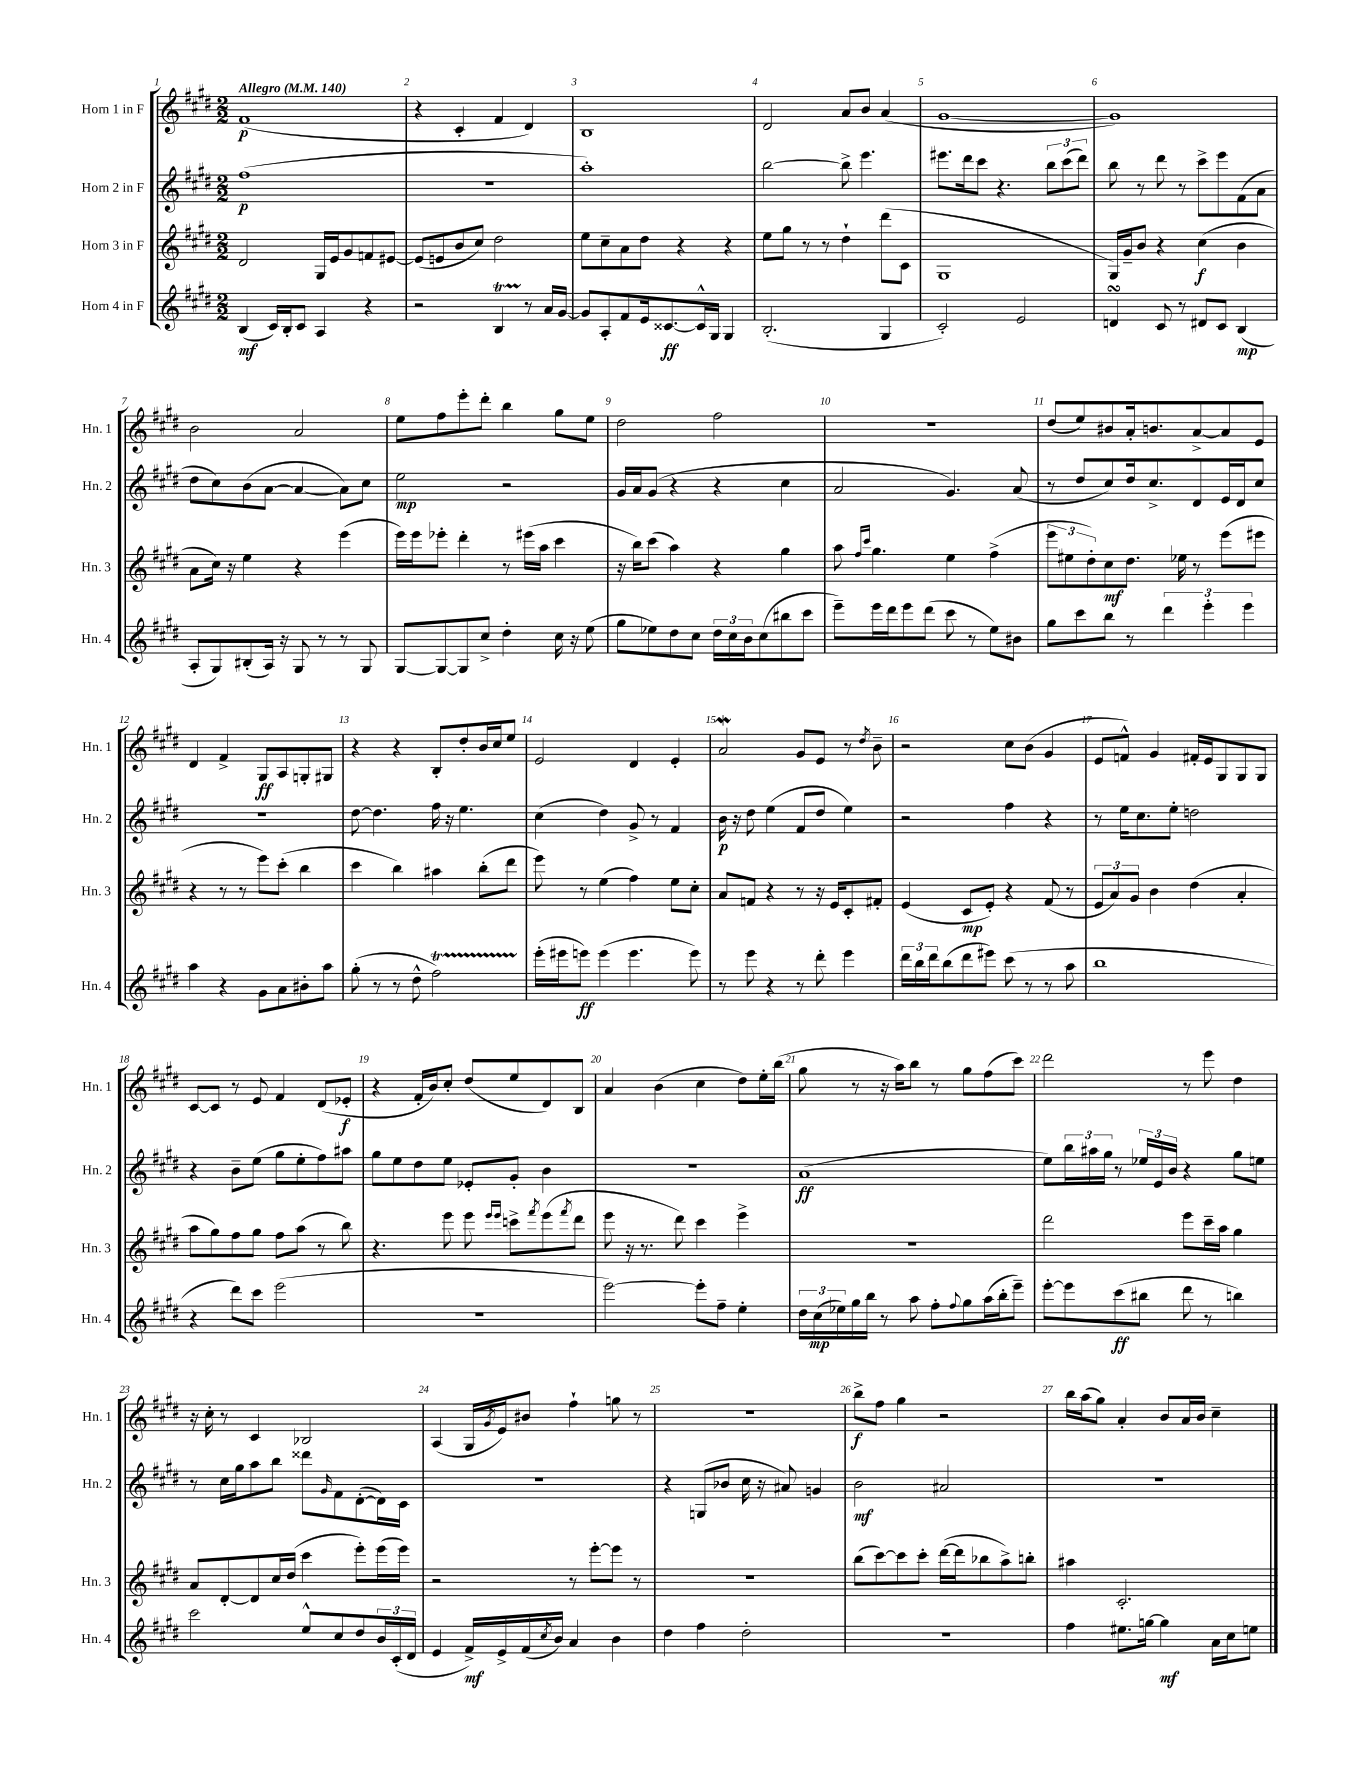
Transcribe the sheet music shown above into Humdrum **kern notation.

**kern	**dynam	**kern	**dynam	**kern	**dynam	**kern	**dynam
*part4	*part4	*part3	*part3	*part2	*part2	*part1	*part1
*staff4	*staff4	*staff3	*staff3	*staff2	*staff2	*staff1	*staff1
*I"Horn 4 in F	*	*I"Horn 3 in F	*	*I"Horn 2 in F	*	*I"Horn 1 in F	*
*I'Hn. 4	*	*I'Hn. 3	*	*I'Hn. 2	*	*I'Hn. 1	*
*clefG2	*	*clefG2	*	*clefG2	*	*clefG2	*
*k[f#c#g#d#]	*	*k[f#c#g#d#]	*	*k[f#c#g#d#]	*	*k[f#c#g#d#]	*
*M2/2	*	*M2/2	*	*M2/2	*	*M2/2	*
*MM140	*	*MM140	*	*MM140	*	*MM140	*
=1	=1	=1	=1	=1	=1	=1	=1
!	!	!	!	!	!	!LO:TX:a:B:t=Allegro	!
(4B/	mf	2d#/	.	(1ff#	p	(1f#	p
16c#/LL)	.	.	.	.	.	.	.
16B'/J	.	.	.	.	.	.	.
8c#/J	.	.	.	.	.	.	.
4A/	.	16G#/LL	.	.	.	.	.
.	.	16e/J	.	.	.	.	.
.	.	8g#/	.	.	.	.	.
4r	.	8fn/	.	.	.	.	.
.	.	[8e#X/J	.	.	.	.	.
=2	=2	=2	=2	=2	=2	=2	=2
2r	.	(8e#/L]	.	1r	.	4r	.
.	.	8en/	.	.	.	.	.
.	.	8b/	.	.	.	4c#'/	.
.	.	8cc#/J)	.	.	.	.	.
4BT/	.	2dd#\	.	.	.	4f#/	.
8r	.	.	.	.	.	4d#/)	.
16a/LL	.	.	.	.	.	.	.
[16g#/JJ	.	.	.	.	.	.	.
=3	=3	=3	=3	=3	=3	=3	=3
8g#/L]	.	8ee\L	.	1aa')	.	1B	.
8A'/	.	8cc#~\	.	.	.	.	.
8f#/	.	8a\	.	.	.	.	.
16e/k	.	8dd#\J	.	.	.	.	.
[8.c##X/	ff	.	.	.	.	.	.
.	.	4r	.	.	.	.	.
16c##^^/L]	.	.	.	.	.	.	.
16G#/JJ	.	.	.	.	.	.	.
4G#/	.	4r	.	.	.	.	.
=4	=4	=4	=4	=4	=4	=4	=4
(2.B'/	.	8ee\L	.	[2bb\	.	2d#/	.
.	.	8gg#\J	.	.	.	.	.
.	.	8r	.	.	.	.	.
.	.	8r	.	.	.	.	.
.	.	4dd#`\	.	8bb^\]	.	8a/L	.
.	.	.	.	4.eee\	.	8b/J	.
4G#/	.	(8ddd#\L	.	.	.	(4a/	.
.	.	8c#\J	.	.	.	.	.
=5	=5	=5	=5	=5	=5	=5	=5
2c#'/)	.	1G#	.	8.eee#X\L	.	[1g#	.
.	.	.	.	16ddd#\k	.	.	.
.	.	.	.	8ccc#\J	.	.	.
.	.	.	.	4.r	.	.	.
2e/	.	.	.	.	.	.	.
.	.	.	.	12bb\L	.	.	.
.	.	.	.	(12ccc#\	.	.	.
.	.	.	.	12ddd#\J)	.	.	.
=6	=6	=6	=6	=6	=6	=6	=6
4dnsSSs/	.	16G#/LL)	.	8bb\	.	1g#])	.
.	.	16g#~/J	.	.	.	.	.
.	.	8b/J	.	8r	.	.	.
8c#/	.	4r	.	8ddd#\	.	.	.
8r	.	.	.	8r	.	.	.
8d#X/L	.	(4cc#\	f	8ccc#^\L	.	.	.
8c#/J	.	.	.	8eee\	.	.	.
(4B/	mp	4b\	.	(8f#\	.	.	.
.	.	.	.	8a\J	.	.	.
!!LO:LB:g=z
=7	=7	=7	=7	=7	=7	=7	=7
8A'/L	.	8a\L	.	8dd#\L	.	2b\	.
8G#/)	.	16cc#\Jk)	.	8cc#\)	.	.	.
.	.	16r	.	.	.	.	.
(8B#X'/	.	4ee\	.	(8b\	.	.	.
16A/Jk)	.	.	.	[8a\J	.	.	.
16r	.	.	.	.	.	.	.
8G#/	.	4r	.	4a/_	.	2a/	.
8r	.	.	.	.	.	.	.
8r	.	(4eee\	.	8a\L])	.	.	.
8G#/	.	.	.	8cc#\J	.	.	.
=8	=8	=8	=8	=8	=8	=8	=8
[8G#/L	.	16eee\LL)	.	2ee\	mp	8ee\L	.
.	.	16eee\J	.	.	.	.	.
8G#/_	.	8eee-X'\J	.	.	.	8ff#\	.
8G#/]	.	4ddd#'\	.	.	.	8eee'\	.
8cc#^/J	.	.	.	.	.	8ddd#'\J	.
4dd#'\	.	8r	.	2r	.	4bb\	.
.	.	(16eee#X\LL	.	.	.	.	.
.	.	16aa\JJ	.	.	.	.	.
16cc#\	.	4ccc#\	.	.	.	8gg#\L	.
16r	.	.	.	.	.	.	.
(8ee\	.	.	.	.	.	8ee\J	.
=9	=9	=9	=9	=9	=9	=9	=9
8gg#\L	.	16r	.	16g#/LL	.	2dd#\	.
.	.	16bb\KL)	.	16a/J	.	.	.
8ee-X\)	.	(8ccc#\J	.	(8g#/J	.	.	.
8dd#\	.	4aa\)	.	4r	.	.	.
8cc#\J	.	.	.	.	.	.	.
24dd#\LL	.	4r	.	4r	.	2ff#\	.
24cc#\	.	.	.	.	.	.	.
24b\J	.	.	.	.	.	.	.
(8cc#\	.	.	.	.	.	.	.
8bb#X\	.	4gg#\	.	4cc#\	.	.	.
8ccc#\J	.	.	.	.	.	.	.
=10	=10	=10	=10	=10	=10	=10	=10
8eee~\L)	.	8aa\	.	2a/	.	1r	.
.	.	16qqff#/LL	.	.	.	.	.
.	.	16qqccc#/JJ	.	.	.	.	.
16eee\L	.	4.gg#\	.	.	.	.	.
16ddd#\J	.	.	.	.	.	.	.
8eee\	.	.	.	.	.	.	.
(8ddd#\J	.	.	.	.	.	.	.
8ccc#\	.	4ee\	.	4.g#/)	.	.	.
8r	.	.	.	.	.	.	.
8ee\L)	.	(4ff#^\	.	.	.	.	.
8b#X\J	.	.	.	(8a/	.	.	.
=11	=11	=11	=11	=11	=11	=11	=11
8gg#\L	.	12eee\L	.	8r	.	(8dd#/L	.
.	.	12ee#X\	.	.	.	.	.
8ccc#\	.	.	.	8dd#/L	.	8ee/)	.
.	.	12dd#'\)	.	.	.	.	.
8bb\J	.	8cc#\	mf	8cc#/)	.	8b#X/	.
8r	.	8.dd#\J	.	16dd#/k	.	16a'/k	.
.	.	.	.	8.cc#^/	.	8.bn/	.
6ddd#\	.	.	.	.	.	.	.
.	.	16ee-X\	.	.	.	.	.
.	.	8r	.	8d#/	.	[8a^/	.
6eee'\	.	.	.	.	.	.	.
.	.	(8eee\L	.	16e/L	.	8a/]	.
.	.	.	.	16d#/J	.	.	.
6eee\	.	.	.	.	.	.	.
.	.	8eee#X\J	.	8cc#/J	.	8e/J	.
!!LO:LB:g=z
=12	=12	=12	=12	=12	=12	=12	=12
4aa\	.	4r	.	1r	.	4d#/	.
4r	.	8r	.	.	.	4f#^/	.
.	.	8r	.	.	.	.	.
8g#\L	.	8eee\L)	.	.	.	8G#/L	ff
8a\	.	(8ccc#'\J	.	.	.	8A/	.
8b#X'\	.	4bb\	.	.	.	8Gn'/	.
8aa\J	.	.	.	.	.	8G#X/J	.
=13	=13	=13	=13	=13	=13	=13	=13
(8gg#'\	.	4ccc#\	.	[8dd#\	.	4r	.
8r	.	.	.	4.dd#\]	.	.	.
8r	.	4bb\)	.	.	.	4r	.
8dd#^^\	.	.	.	.	.	.	.
2ff#T\)	.	4aa#X\	.	16ff#\	.	8B'/L	.
.	.	.	.	16r	.	.	.
.	.	.	.	4.ee\	.	8dd#'/	.
.	.	(8bb'\L	.	.	.	16b/L	.
.	.	.	.	.	.	16cc#/J	.
.	.	8ddd#\J	.	.	.	8ee/J	.
=14	=14	=14	=14	=14	=14	=14	=14
(16eee'\LL	.	8eee\)	.	(4cc#\	.	2e/	.
16eee#X\J	.	.	.	.	.	.	.
8eeen\J)	ff	8r	.	.	.	.	.
(4eee\	.	(4ee\	.	4dd#\)	.	.	.
4.eee\	.	4ff#\)	.	8g#^/	.	4d#/	.
.	.	.	.	8r	.	.	.
.	.	8ee\L	.	4f#/	.	4e'/	.
8eee\)	.	8cc#'\J	.	.	.	.	.
=15	=15	=15	=15	=15	=15	=15	=15
8r	.	8a/L	.	16b\	p	2aw/	.
.	.	.	.	16r	.	.	.
8eee\	.	8fn/J	.	8dd#\	.	.	.
4r	.	4r	.	(4ee\	.	.	.
8r	.	8r	.	8f#/L	.	8g#/L	.
8ddd#'\	.	16r	.	8dd#/J	.	8e/J	.
.	.	16e/KL	.	.	.	.	.
4eee\	.	8c#'/	.	4ee\)	.	8r	.
.	.	.	.	.	.	8qdd#/	.
.	.	8f#X'/J	.	.	.	8b~\	.
=16	=16	=16	=16	=16	=16	=16	=16
24ddd#\LL	.	(4e/	.	2r	.	2r	.
24bb\	.	.	.	.	.	.	.
24ddd#\J	.	.	.	.	.	.	.
(8bb\	.	.	.	.	.	.	.
8ddd#\	.	8c#/L	mp	.	.	.	.
8eee#X\J)	.	8e'/J)	.	.	.	.	.
(8ccc#\	.	4r	.	4ff#\	.	8cc#\L	.
8r	.	.	.	.	.	(8b\J	.
8r	.	(8f#/	.	4r	.	4g#/	.
8aa\	.	8r	.	.	.	.	.
=17	=17	=17	=17	=17	=17	=17	=17
1bb	.	12e/L	.	8r	.	8e/L	.
.	.	12a/)	.	.	.	.	.
.	.	.	.	16ee\KL	.	8fn^^/J)	.
.	.	12g#/J	.	.	.	.	.
.	.	.	.	8.cc#\	.	.	.
.	.	4b\	.	.	.	4g#/	.
.	.	.	.	8ee'\J	.	.	.
.	.	(4dd#\	.	2ddn\	.	16f#X'/LL	.
.	.	.	.	.	.	16e/J	.
.	.	.	.	.	.	8G#/	.
.	.	4a'/	.	.	.	8G#/	.
.	.	.	.	.	.	8G#/J	.
!!LO:LB:g=z
=18	=18	=18	=18	=18	=18	=18	=18
4r	.	8aa\L	.	4r	.	[8c#/L	.
.	.	8gg#\)	.	.	.	8c#/J]	.
8ddd#\L)	.	8ff#\	.	8b~\L	.	8r	.
8ccc#\J	.	8gg#\J	.	(8ee\J	.	8e/	.
(2eee\	.	8ff#\L	.	8gg#\L	.	4f#/	.
.	.	(8aa\J	.	8ee'\	.	.	.
.	.	8r	.	8ff#\)	.	(8d#/L	.
.	.	8bb\)	.	8aa#X\J	.	8e-X'/J	f
=19	=19	=19	=19	=19	=19	=19	=19
1r	.	4.r	.	8gg#\L	.	4r	.
.	.	.	.	8ee\	.	.	.
.	.	.	.	8dd#\	.	16f#'/LL	.
.	.	.	.	.	.	16b/J)	.
.	.	8eee\	.	8ee\J	.	8cc#'/J	.
.	.	8eee\	.	8e-X'/L	.	(8dd#/L	.
.	.	16qqeee/LL	.	.	.	.	.
.	.	16qqeee/JJ	.	.	.	.	.
.	.	8cccn^\L	.	8g#'/J	.	8ee/	.
.	.	8qfff#/	.	.	.	.	.
.	.	(8eee\	.	4b\	.	8d#/)	.
.	.	8qfff#/	.	.	.	.	.
.	.	8ddd#\J	.	.	.	8B/J	.
=20	=20	=20	=20	=20	=20	=20	=20
[2eee\)	.	8eee\	.	1r	.	4a/	.
.	.	16r	.	.	.	.	.
.	.	8.r	.	.	.	.	.
.	.	.	.	.	.	(4b\	.
.	.	8ddd#\)	.	.	.	.	.
8eee'\L]	.	4ccc#\	.	.	.	4cc#\	.
8ff#~\J	.	.	.	.	.	.	.
4ee'\	.	4eee^\	.	.	.	8dd#\L)	.
.	.	.	.	.	.	16ee'\L	.
.	.	.	.	.	.	(16bb\JJ	.
=21	=21	=21	=21	=21	=21	=21	=21
24dd#\LL	.	1r	.	(1a	ff	8gg#\	.
(24cc#\	mp	.	.	.	.	.	.
24ee-X\)	.	.	.	.	.	.	.
16gg#\	.	.	.	.	.	8r	.
16bb\JJ	.	.	.	.	.	.	.
8r	.	.	.	.	.	16r	.
.	.	.	.	.	.	16aa\KL)	.
8aa\	.	.	.	.	.	8bb\J	.
8ff#'\L	.	.	.	.	.	8r	.
8qqff#/	.	.	.	.	.	.	.
8gg#\	.	.	.	.	.	8gg#\L	.
(16aa\L	.	.	.	.	.	(8ff#\	.
16bb'\J	.	.	.	.	.	.	.
8eee~\J)	.	.	.	.	.	8ccc#\J)	.
=22	=22	=22	=22	=22	=22	=22	=22
[8eee'\L	.	2ddd#\	.	8ee\L)	.	2ddd#\	.
8eee\]	.	.	.	24bb\L	.	.	.
.	.	.	.	24aa#X\	.	.	.
.	.	.	.	24gg#\JJ	.	.	.
(8ccc#\	ff	.	.	8r	.	.	.
8bb#X\J	.	.	.	24ee-X/LL	.	.	.
.	.	.	.	24e/	.	.	.
.	.	.	.	24b/JJ	.	.	.
8ddd#\	.	8eee\L	.	4r	.	8r	.
8r	.	16ccc#~\L	.	.	.	8eee\	.
.	.	16aa\JJ	.	.	.	.	.
4bbn\)	.	4gg#\	.	8gg#\L	.	4dd#\	.
.	.	.	.	8een\J	.	.	.
!!LO:LB:g=z
=23	=23	=23	=23	=23	=23	=23	=23
2ccc#\	.	8a/L	.	8r	.	16r	.
.	.	.	.	.	.	16cc#'\	.
.	.	[8d#'/	.	16cc#\LL	.	8r	.
.	.	.	.	16gg#\J	.	.	.
.	.	8d#/]	.	8aa\	.	4c#/	.
.	.	16cc#/L	.	8bb\J	.	.	.
.	.	(16dd#/JJ	.	.	.	.	.
8ee^^/L	.	4ccc#\	.	8ddd##X\L	.	2B-X/	.
.	.	.	.	16qqg#/	.	.	.
8cc#/	.	.	.	8f#\	.	.	.
8dd#/	.	8eee'\L)	.	([8d#'\	.	.	.
24b/L	.	(16eee\L	.	16d#\L])	.	.	.
(24c#'/	.	.	.	.	.	.	.
.	.	16eee\JJ)	.	16c#\JJ	.	.	.
24d#/JJ	.	.	.	.	.	.	.
=24	=24	=24	=24	=24	=24	=24	=24
4e/	.	2r	.	1r	.	(4A/	.
16f#^/LL)	mf	.	.	.	.	16G#/LL	.
.	.	.	.	.	.	8qg#/	.
16e^/	.	.	.	.	.	16e/J)	.
(16f#/	.	.	.	.	.	8b#X/J	.
8qcc#/	.	.	.	.	.	.	.
16b/JJ)	.	.	.	.	.	.	.
4a/	.	8r	.	.	.	4ff#`\	.
.	.	[8eee'\L	.	.	.	.	.
4b\	.	8eee\J]	.	.	.	8ggn\	.
.	.	8r	.	.	.	8r	.
=25	=25	=25	=25	=25	=25	=25	=25
4dd#\	.	1r	.	4r	.	1r	.
4ff#\	.	.	.	(8Gn/L	.	.	.
.	.	.	.	8b-X/J	.	.	.
2dd#'\	.	.	.	16cc#\	.	.	.
.	.	.	.	16r	.	.	.
.	.	.	.	8a#X/)	.	.	.
.	.	.	.	4gn/	.	.	.
=26	=26	=26	=26	=26	=26	=26	=26
1r	.	(8bb\L	.	2b\	mf	8bb^\L	f
.	.	[8ccc#\)	.	.	.	8ff#\J	.
.	.	8ccc#\]	.	.	.	4gg#\	.
.	.	8ccc#'\J	.	.	.	.	.
.	.	([16ddd#\LL	.	2a#X/	.	2r	.
.	.	16ddd#\J]	.	.	.	.	.
.	.	8bb-X\	.	.	.	.	.
.	.	8aa^\)	.	.	.	.	.
.	.	8bbn'\J	.	.	.	.	.
=27	=27	=27	=27	=27	=27	=27	=27
4ff#\	.	4aa#X\	.	1r	.	16bb\LL	.
.	.	.	.	.	.	(16aa\J	.
.	.	.	.	.	.	8gg#\J)	.
8.ee#X\L	.	2.c#'/	.	.	.	4a'/	.
[16ggn\Jk	.	.	.	.	.	.	.
4gg\]	mf	.	.	.	.	8b/L	.
.	.	.	.	.	.	16a/L	.
.	.	.	.	.	.	16b/JJ	.
16a\LL	.	.	.	.	.	4cc#~\	.
16cc#\J	.	.	.	.	.	.	.
8een\J	.	.	.	.	.	.	.
==	==	==	==	==	==	==	==
*-	*-	*-	*-	*-	*-	*-	*-
